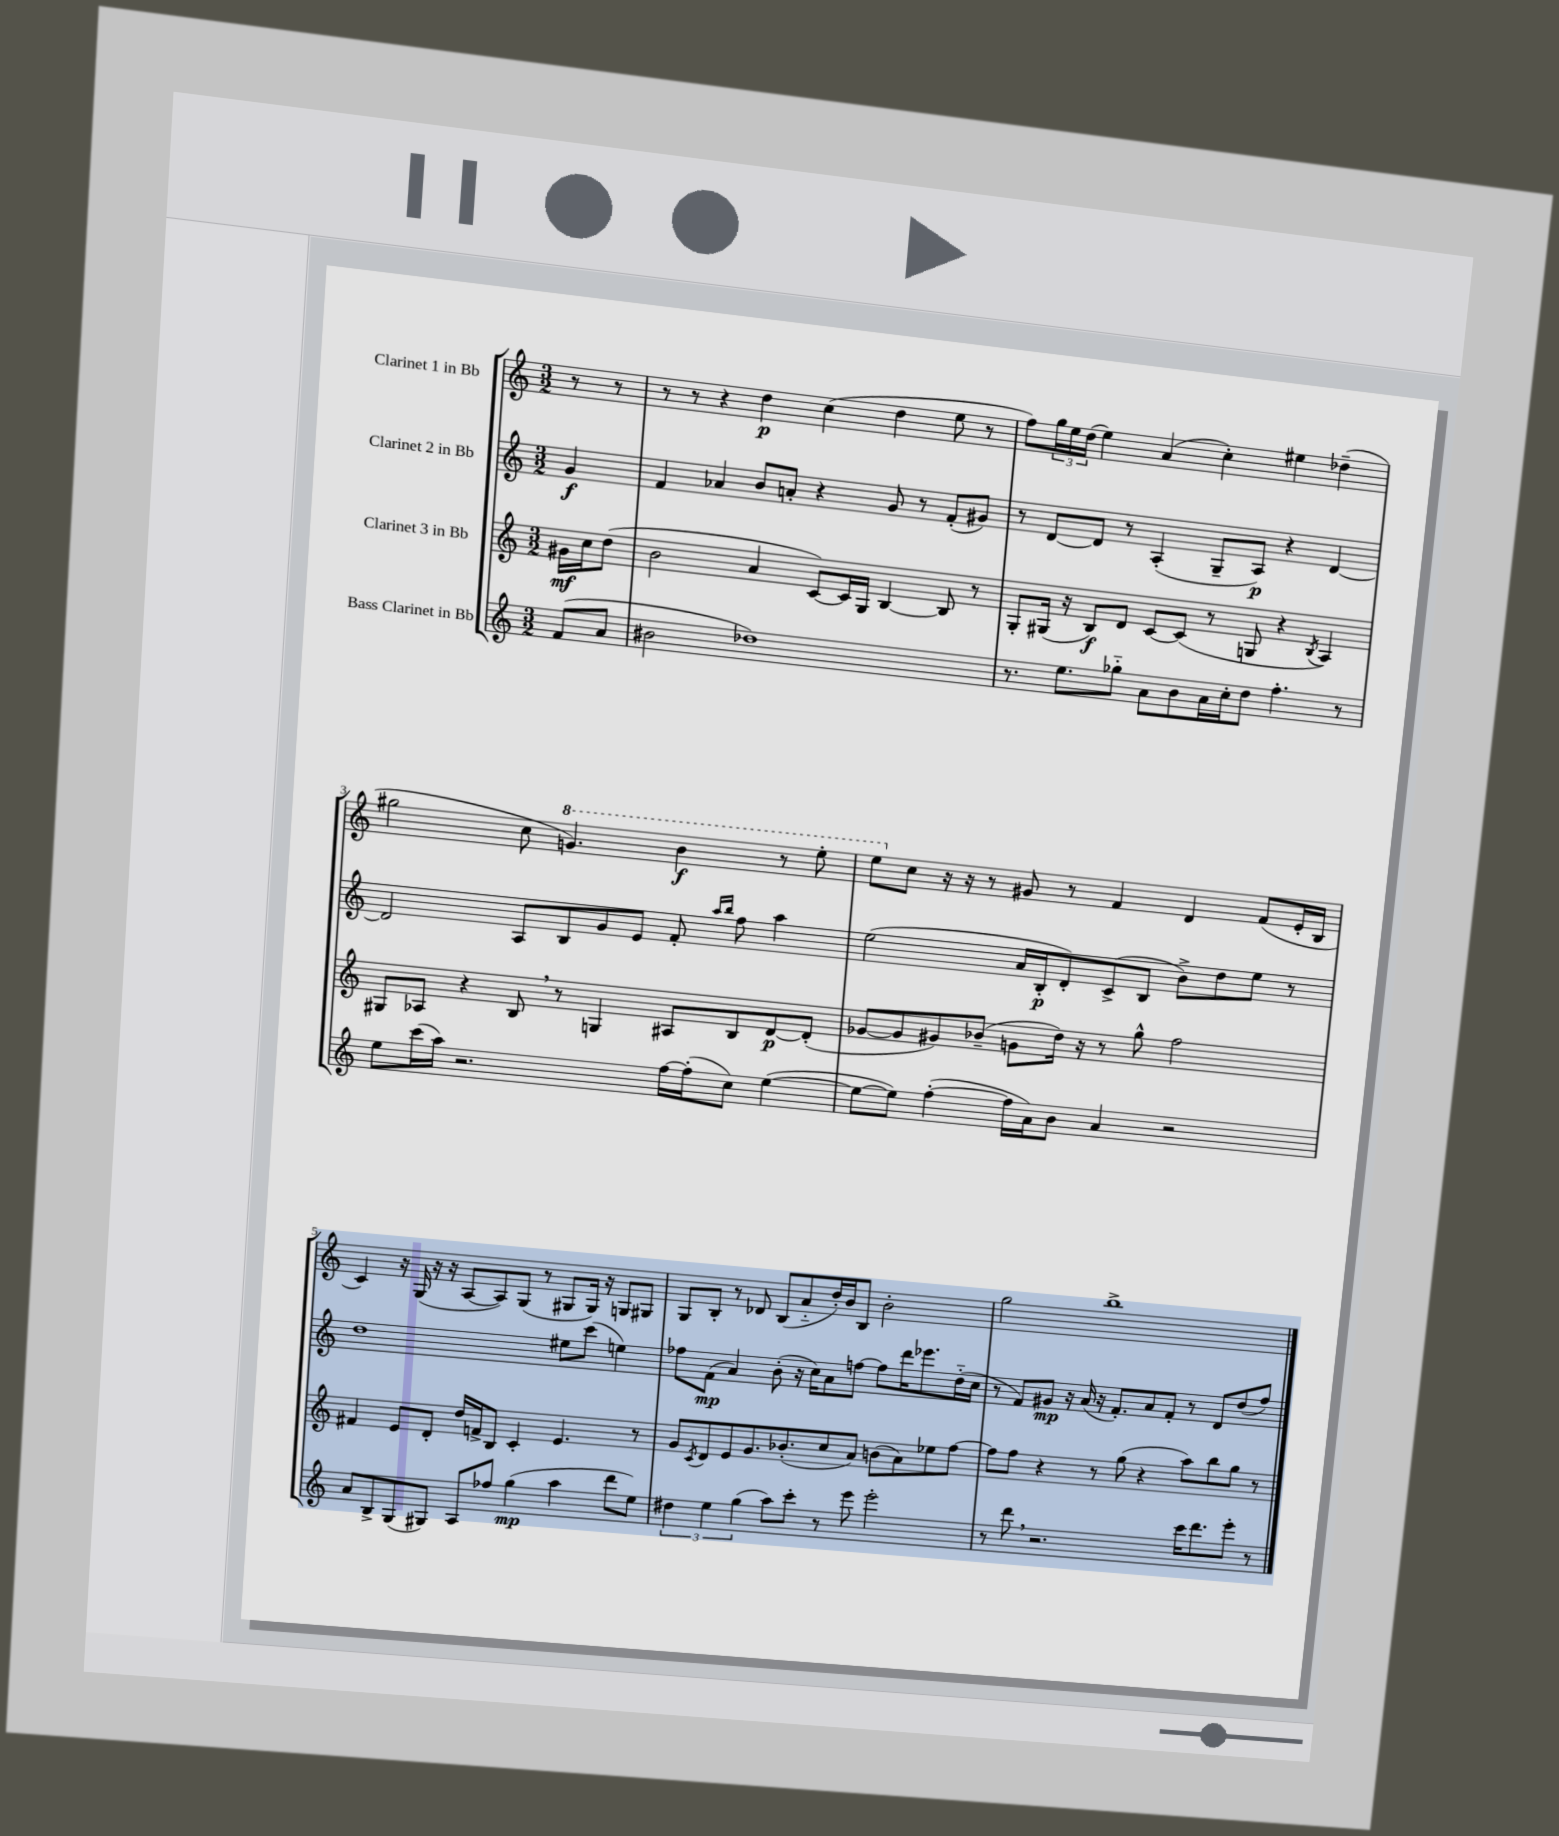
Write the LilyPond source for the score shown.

<<
\new StaffGroup <<
\new Staff = "s0" \with { instrumentName = "Clarinet 1 in Bb" } {
    \clef treble \key c \major \numericTimeSignature \time 3/2 \partial 4
    r8 r8 |
    r8 r8 r4 d''4\p c''4( d''4 e''8 r8 |
    f''8) \tuplet 3/2 { g''16 e''16 d''16( } e''4) a'4( c''4-.) eis''4 des''4--( |
    gis''2 c''8 \ottava #1 g''4.) b''4\f r8 e'''8-. |
    e'''8 \ottava #0 c''8 r16 r16 r8 gis'8 r8 f'4 d'4 f'8( e'16-. b16 |
    c'4) r16 g16( r16 r16 a8~ a8) g8( r8 gis8 gis16) r16 g8 gis8 |
    g8 b8-. r8 des'8 b8( a'8-_ d''16-.) b'16 b8 b'2-. |
    g''2 b''1-> \bar "|." |
}
\new Staff = "s1" \with { instrumentName = "Clarinet 2 in Bb" } {
    \clef treble \key c \major \numericTimeSignature \time 3/2 \partial 4
    g'4\f |
    f'4 aes'4 b'8 a'8-. r4 g'8 r8 f'8-.( gis'8) |
    r8 d'8~ d'8 r8 a4-.( g8-- a8\p) r4 d'4~ |
    d'2 a8 b8 g'8 e'8 f'8-. \grace { a''16 b''16 } f''8 a''4 |
    e''2( a'16 b16-.\p d'8-.) c'8->( b8 b'8->) d''8 e''8 r8 |
    d''1 eis''8 c'''8( e''4) |
    fes''8 f'8\mp( a'4) b'8-.( r16 c''16) a'8 f''8~ f''8 d'''16 ees'''8. d''16-_( c''16 |
    r8 f'8) gis'8\mp r16 a'16( r16 f'8.-.) a'8 f'8-. r8 d'8 d''8( f''8) \bar "|." |
}
\new Staff = "s2" \with { instrumentName = "Clarinet 3 in Bb" } {
    \clef treble \key c \major \numericTimeSignature \time 3/2 \partial 4
    gis'16\mf c''16 d''8( |
    b'2 a'4 c'8~) c'16 g16 b4~ b8 r8 |
    g8-. gis16( r16 b8\f) d'8 c'8~ c'8( r8 g8 r4 \acciaccatura { b8 } a4) |
    gis8 aes8 r4 b8 \breathe r8 g4 ais8 b8 d'8~\p d'8-.( |
    ges'8~ ges'8 gis'8) bes'8--( g'8 d''16) r16 r8 g''8-^ f''2 |
    fis'4 e'8 d'8-. d''16 f'16-> b8 c'4-. e'4. r8 |
    g'8 \acciaccatura { c'8 } d'8 e'8 g'8. bes'8.-.( c''8 a'8) b'8( a'8) ees''8 f''8~ |
    f''8 f''8 r4 r8 g''8( r4 a''8) b''8 g''8 r8 \bar "|." |
}
\new Staff = "s3" \with { instrumentName = "Bass Clarinet in Bb" } {
    \clef treble \key c \major \numericTimeSignature \time 3/2 \partial 4
    f'8( a'8 |
    bis'2 des''1) |
    r8. e''8. ges''8-_ a'8 b'8 a'16 c''16-. d''8 f''4.-. r8 |
    e''8 c'''16( a''16) r2. f''16~ f''16-.( c''8) e''4~( |
    e''8~ e''8) f''4~-.( f''16 a'16) b'8 a'4 r2 |
    a'8 b8-> g8( gis8) a8 fes''8 g''4\mp( a''4 d'''8 e''8) |
    \tuplet 3/2 { dis''4 e''4 g''4( } a''8) c'''8-. r8 e'''8 e'''2-. |
    r8 d'''8 \breathe r2. c'''16 d'''8. e'''8-. r8 \bar "|." |
}
>>
>>
